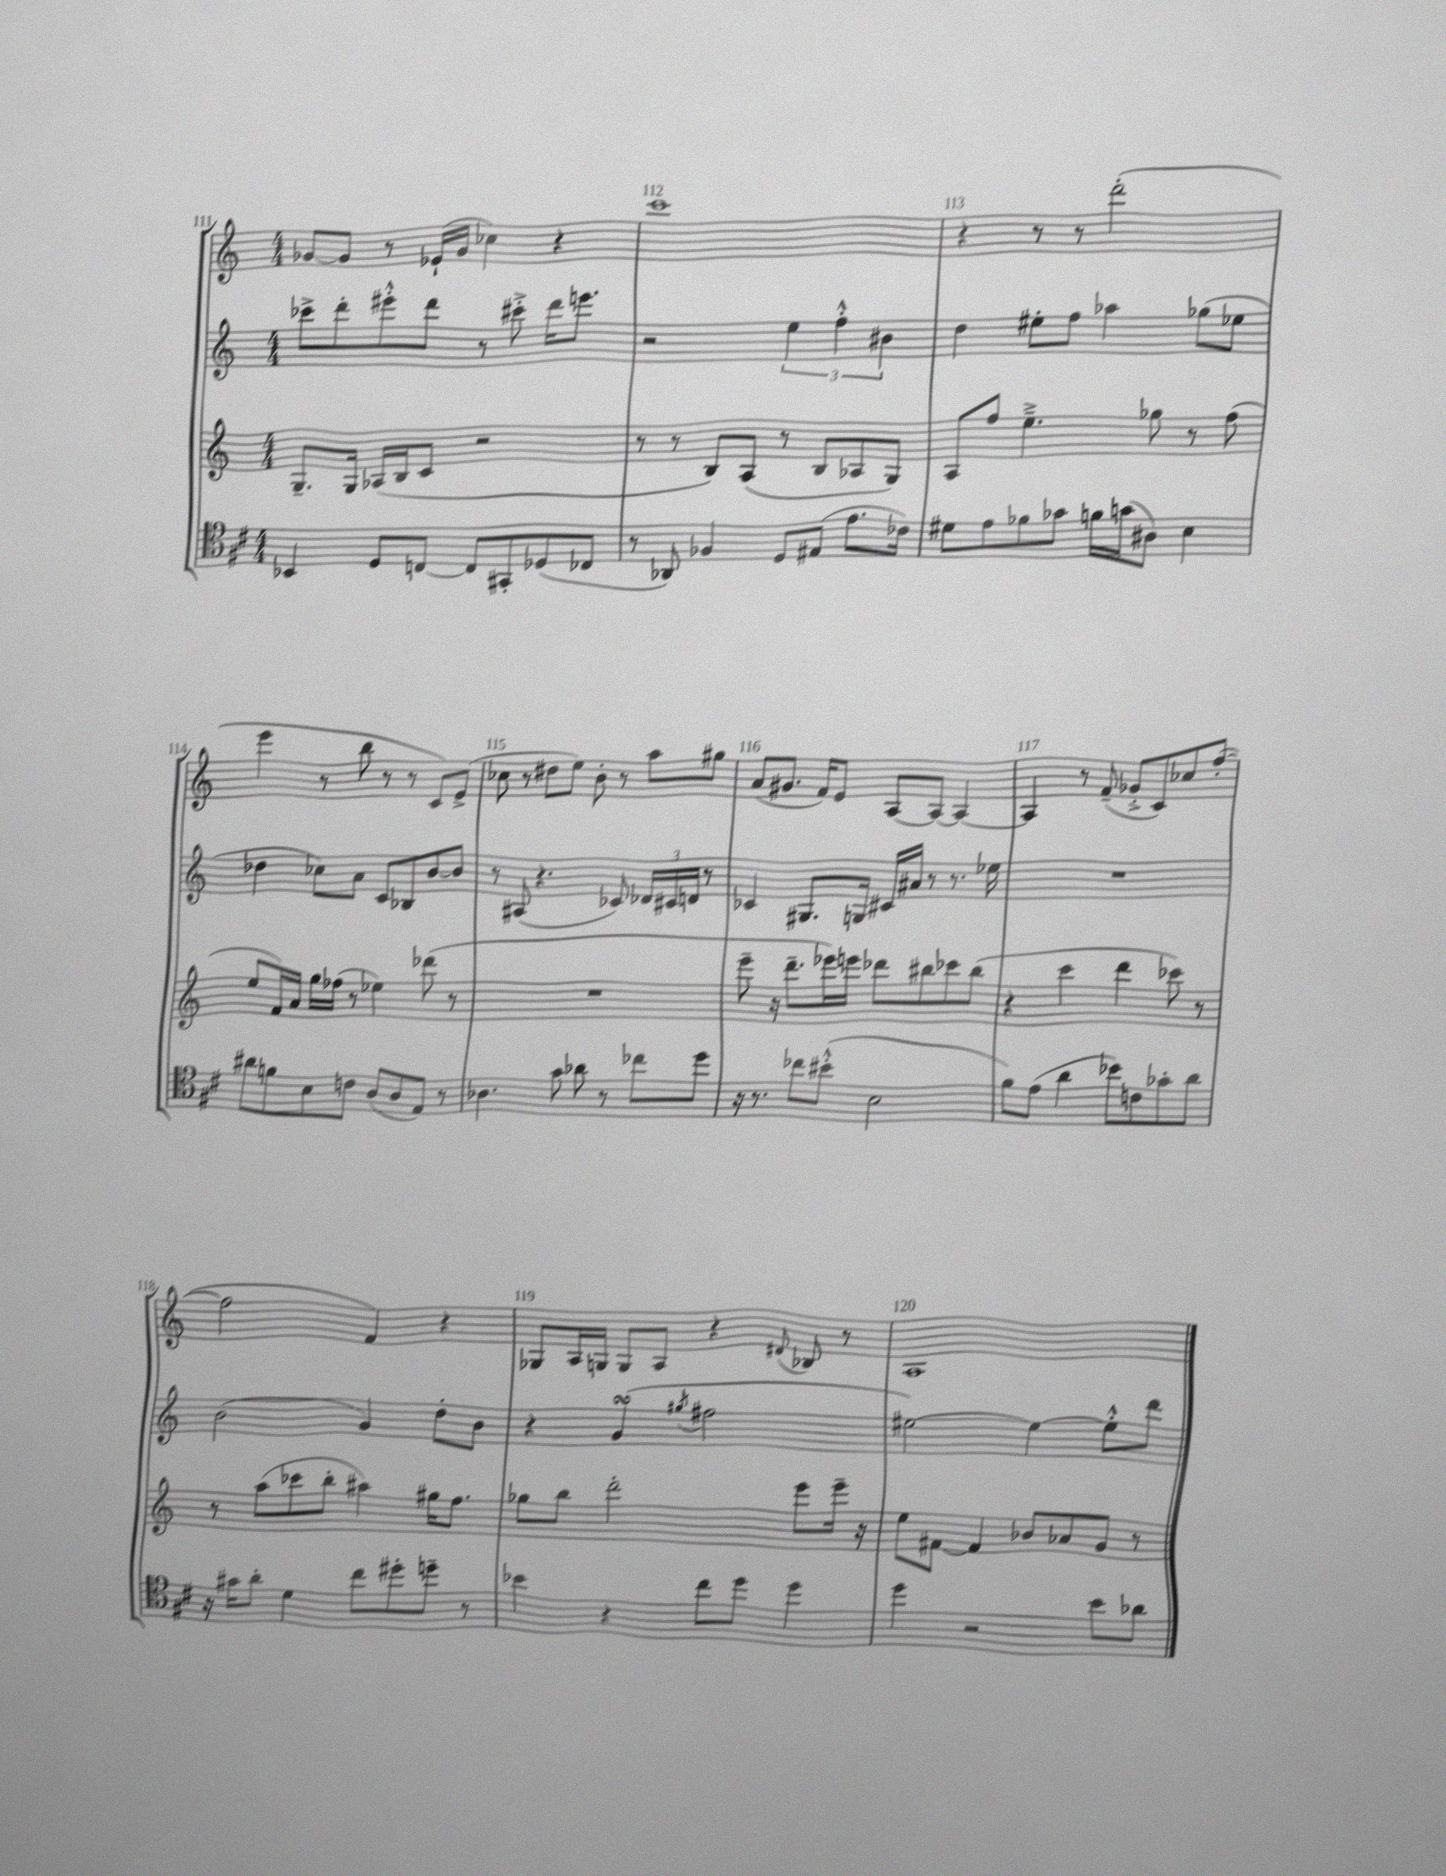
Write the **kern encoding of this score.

**kern	**kern	**kern	**kern
*staff4	*staff3	*staff2	*staff1
*clefC4	*clefG2	*clefG2	*clefG2
*k[f#c#]	*k[]	*k[]	*k[]
*M4/4	*M4/4	*M4/4	*M4/4
4BB-	8.G~	8ccc-^	[8g-
.	.	8ddd'	8g-]
.	16G	.	.
8D	(16A-	8eee#'^^	8r
.	16B	.	.
[8C	8c	8ddd	(16e-`
.	.	.	16g-
8C]	2r	8r	4cc-)
8GG#'	.	8ccc#'^	.
(8D-	.	16ddd	4r
.	.	8.eee	.
8C-	.	.	.
=	=	=	=
8r	8r	2r	1ccc
8AA-)	8r	.	.
4F-	8B)	.	.
.	(8A	.	.
8D	8r	6ee	.
(8E#	8B	.	.
.	.	6ff'^^	.
8.e	8A-	.	.
.	.	6b#	.
.	8G)	.	.
16c-)	.	.	.
=	=	=	=
8d#	8A	4dd	4r
8e	8ff	.	.
8f-	4.ee~^	8ee#'	8r
8g-	.	8ff	8r
16f	.	4aa-	(2ddd'
(16g	.	.	.
8A#)	8gg-	.	.
4B	8r	(8gg-	.
.	(8ff	8ee-	.
=	=	=	=
8a#	8ee	4dd-	4eee
8f	16f)	.	.
.	16a	.	.
8B	16gg	8cc-)	8r
.	(16ff-	.	.
8c	8r	8a	8bb
(8A	4ee-)	8c	8r
8A	.	8B-	8r
8E)	(8ddd-	[8b	8c)
8r	8r	8b]	(8e^
=	=	=	=
4.A-	1r	8r	8cc-
.	.	(8A#	8r
.	.	4.r	8dd#
8g	.	.	8ee)
8a-	.	.	8b'
8r	.	8c-)	8r
8cc-	.	24d-	8aa
.	.	24c#	.
.	.	24d	.
8dd	.	8r	8gg#
=	=	=	=
16r	8eee~	4c-	(8a
8.r	.	.	.
.	16r	.	8.g#
.	8.ddd~	.	.
8cc-	.	8.G#	.
.	.	.	16f)
(8b#'^^	16eee-)	.	8e
.	16eee	16G	.
2B	8ddd-	16c#	[8A
.	.	16a#	.
.	8bb#	8r	8A_
.	8ccc-	8.r	4A_
.	(8bb#	.	.
.	.	16ee-	.
=	=	=	=
8f#)	4r	1r	4A]
(8e	.	.	.
4a	4ccc	.	8r
.	.	.	(8f~
8b-)	4ddd	.	8g-'^
8c	.	.	8c)
8g-'	8ccc-)	.	8cc-
8a	8r	.	([8ff'
=	=	=	=
16r	8r	(2b	2ff]
16g#	.	.	.
8a'	(8aa	.	.
4d	8ccc-	.	.
.	8bb'	.	.
8cc#	4aa#)	4g)	4f)
8dd#'	.	.	.
8dd~	16gg#	8dd'	4r
.	8.ff	.	.
8r	.	8b	.
=	=	=	=
4b-	8gg-	4r	8G-
.	8bb	.	16A
.	.	.	16G
4r	2ddd'	(4g	8G
.	.	.	8A
.	.	8qgg#	.
8cc#	.	2ff#	4r
8dd	.	.	.
.	.	.	8qqd#
4dd	8eee	.	8B-
.	16eee~	.	8r
.	16r	.	.
=	=	=	=
4dd	8ee	[2ee#)	1A
.	[8f#	.	.
2r	4f#]	.	.
.	8b-	4ee#_	.
.	8a-	.	.
8b	8g	8ee#'^^]	.
8a-	8r	8ddd	.
==	==	==	==
*-	*-	*-	*-
